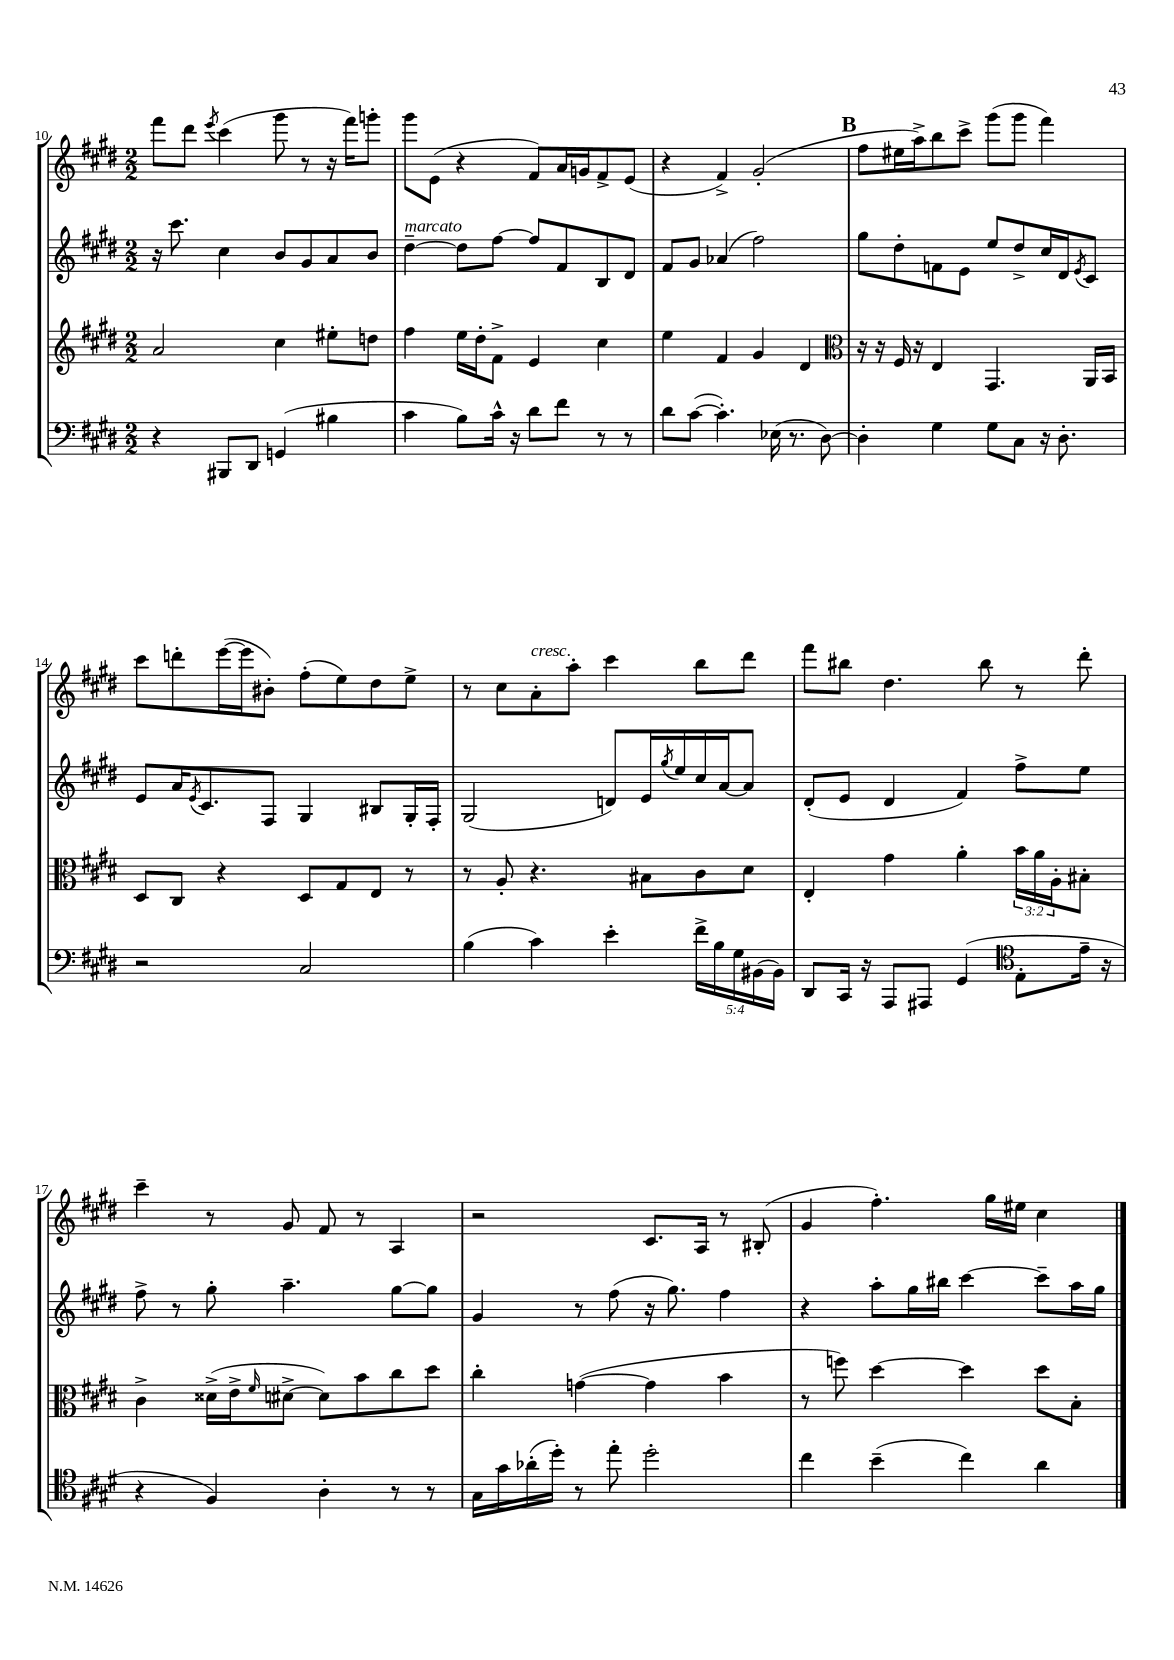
<<
\new StaffGroup <<
\new Staff = "s0" {
    \clef treble \key e \major \numericTimeSignature \time 2/2
    fis'''8 dis'''8 \acciaccatura { e'''8 } cis'''4( gis'''8 r8 r16 fis'''16) g'''8-. |
    gis'''8 e'8( r4 fis'8) a'16 g'16 fis'8-> e'8( |
    r4 fis'4->) gis'2-.( |
    \mark \markup { \bold "B" } fis''8 eis''16 a''16->) b''8 cis'''8-> gis'''8( gis'''8 fis'''4) |
    cis'''8 d'''8-. e'''16~( e'''16 bis'8-.) fis''8-.( e''8) dis''8 e''8-> |
    r8 cis''8 a'8-.^\markup { \italic "cresc." } a''8-. cis'''4 b''8 dis'''8 |
    fis'''8 bis''8 dis''4. bis''8 r8 dis'''8-. |
    cis'''4-- r8 gis'8 fis'8 r8 a4 |
    r2 cis'8. a16 r8 bis8-.( |
    gis'4 fis''4.-.) gis''16 eis''16 cis''4 \bar "|." |
}
\new Staff = "s1" {
    \clef treble \key e \major \numericTimeSignature \time 2/2
    r16 cis'''8. cis''4 b'8 gis'8 a'8 b'8 |
    dis''4~--^\markup { \italic "marcato" } dis''8 fis''8~ fis''8 fis'8 b8 dis'8 |
    fis'8 gis'8 aes'4( fis''2) |
    \mark \markup { \bold "B" } gis''8 dis''8-. f'8 e'8 e''8 dis''8-> cis''16 dis'16 \acciaccatura { e'8 } cis'8 |
    e'8 a'16 \acciaccatura { e'8 } cis'8. fis8 gis4 bis8 gis16-. fis16-. |
    gis2( d'8) e'16 \acciaccatura { gis''8 } e''16 cis''16 a'16~ a'8 |
    dis'8-.( e'8 dis'4 fis'4) fis''8-> e''8 |
    fis''8-> r8 gis''8-. a''4.-- gis''8~ gis''8 |
    gis'4 r8 fis''8( r16 gis''8.) fis''4 |
    r4 a''8-. gis''16 bis''16 cis'''4~ cis'''8-- a''16 gis''16 \bar "|." |
}
\new Staff = "s2" {
    \clef treble \key e \major \numericTimeSignature \time 2/2 \override Staff.TupletNumber.text = #tuplet-number::calc-fraction-text
    a'2 cis''4 eis''8-. d''8 |
    fis''4 e''16 dis''16-. fis'8-> e'4 cis''4 |
    e''4 fis'4 gis'4 dis'4 |
    \mark \markup { \bold "B" } \clef alto r16 r16 fis16 r16 e4 gis,4. a,16 b,16 |
    dis8 cis8 r4 dis8 gis8 e8 r8 |
    r8 a8-. r4. bis8 cis'8 dis'8 |
    e4-. gis'4 a'4-. \tuplet 3/2 { b'16 a'16 a16-. } bis8-. |
    cis'4-> disis'16->( e'16-> \grace { fis'16 } dis'8~-> dis'8) b'8 cis''8 dis''8 |
    cis''4-. g'4~( g'4 b'4 |
    r8 f''8) dis''4~ dis''4 dis''8 b8-. \bar "|." |
}
\new Staff = "s3" {
    \clef bass \key e \major \numericTimeSignature \time 2/2 \override Staff.TupletNumber.text = #tuplet-number::calc-fraction-text
    r4 bis,,8 dis,8 g,4( bis4 |
    cis'4 b8) cis'16-^ r16 dis'8 fis'8 r8 r8 |
    dis'8 cis'8~( cis'4.-.) ees16( r8. dis8~) |
    \mark \markup { \bold "B" } dis4-. gis4 gis8 cis8 r16 dis8.-. |
    r2 cis2 |
    b4( cis'4) e'4-. \tuplet 5/4 { fis'16-> b16 gis16 bis,16( bis,16) } |
    dis,8 cis,16 r16 a,,8 ais,,8 gis,4( \clef tenor e8-. e'16-- r16 |
    r4 fis4) a4-. r8 r8 |
    gis16 gis'16 aes'16-.( dis''16-.) r8 e''8-. dis''2-. |
    cis''4 b'4--( cis''4) a'4 \bar "|." |
}
>>
>>
\layout { \context { \Score currentBarNumber = #10 } }
